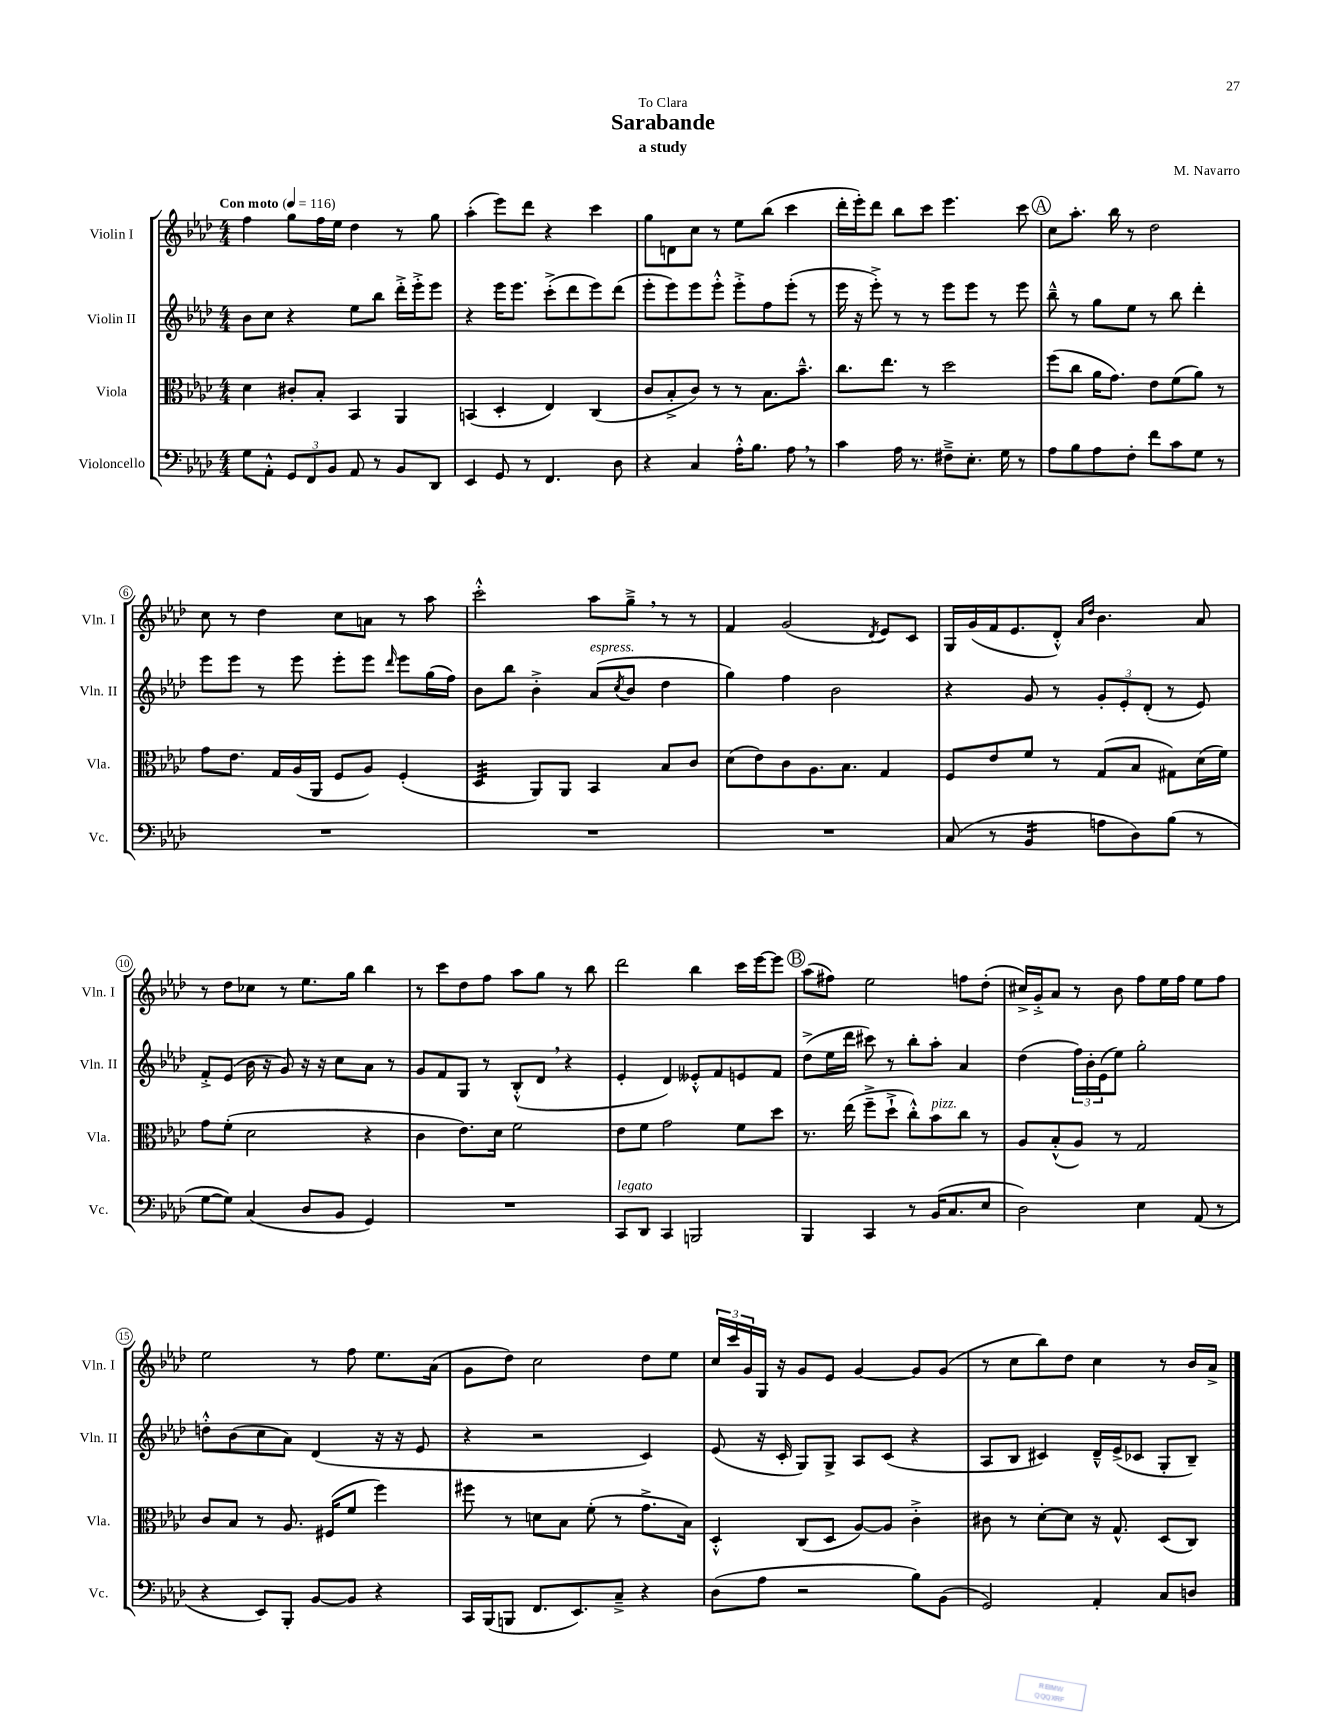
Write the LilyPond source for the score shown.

\header { title = "Sarabande" composer = "M. Navarro" subtitle = "a study" dedication = "To Clara" }
<<
\new StaffGroup <<
\new Staff = "s0" \with { instrumentName = "Violin I" shortInstrumentName = "Vln. I" } {
    \clef treble \key aes \major \numericTimeSignature \time 4/4 \tempo "Con moto" 4 = 116
    f''4 g''8 f''16 ees''16 des''4 r8 g''8 |
    aes''4-.( ees'''8) des'''8 r4 c'''4 |
    g''8 d'8 c''8 r8 ees''8 bes''8( c'''4 |
    des'''16-. ees'''16-.) des'''8 bes''8 c'''8 ees'''4. c'''8 |
    \mark \markup { \circle "A" } c''8 aes''8.-. bes''16 r8 des''2 |
    c''8 r8 des''4 c''8 a'8 r8 aes''8 |
    c'''2-.-^ aes''8 g''8---> \breathe r8 r8 |
    f'4 g'2( \acciaccatura { des'8 } ees'8) c'8 |
    g16 g'16( f'16 ees'8. des'8-.-^) \grace { aes'16 des''16 } bes'4. aes'8 |
    r8 des''8 ces''8 r8 ees''8. g''16 bes''4 |
    r8 c'''8 des''8 f''8 aes''8 g''8 r8 bes''8 |
    des'''2 bes''4 c'''16 ees'''16~ ees'''8 |
    \mark \markup { \circle "B" } aes''8( fis''8) ees''2 f''8 des''8-.( |
    cis''16->) g'16-.-> aes'8 r8 bes'8 f''8 ees''16 f''16 ees''8 f''8 |
    ees''2 r8 f''8 ees''8. aes'16( |
    g'8 des''8) c''2 des''8 ees''8 |
    \tuplet 3/2 { c''16 c'''16 g'16 } g16 r16 g'8 ees'8 g'4~ g'8 g'8( |
    r8 c''8 bes''8) des''8 c''4 r8 bes'16 aes'16-> \bar "|." |
}
\new Staff = "s1" \with { instrumentName = "Violin II" shortInstrumentName = "Vln. II" } {
    \clef treble \key aes \major \numericTimeSignature \time 4/4
    bes'8 c''8 r4 ees''8 bes''8 des'''16-.-> ees'''16-.-> ees'''8 |
    r4 ees'''16 ees'''8. c'''8-.->( des'''8 ees'''8) des'''8( |
    ees'''8-. ees'''8) ees'''8 ees'''8-.-^ ees'''8-.-> f''8 ees'''8-.( r8 |
    ees'''16 r16 ees'''8-.->) r8 r8 ees'''8 ees'''8 r8 ees'''8 |
    \mark \markup { \circle "A" } bes''8---^ r8 g''8 ees''8 r8 bes''8 des'''4-. |
    ees'''8 ees'''8 r8 ees'''8 ees'''8-. ees'''8 \grace { des'''16 } ees'''8 g''16( f''16) |
    bes'8 bes''8 bes'4-.-> aes'8^\markup { \italic "espress." }( \acciaccatura { c''8 } bes'8 des''4 |
    g''4) f''4 bes'2 |
    r4 g'8 r8 \tuplet 3/2 { g'8-. ees'8-. des'8-.( } r8 ees'8) |
    f'8-.-> ees'8( bes'16 r16 g'8) r16 r16 c''8 aes'8 r8 |
    g'8 f'8 g8 r8 bes8-.-^( des'8 \breathe r4 |
    ees'4-. des'4) eeses'8-.-^ f'8 e'8 f'8 |
    \mark \markup { \circle "B" } des''8->( ees''16 des'''16 cis'''8) r8 bes''8-. aes''8-. aes'4 |
    des''4( \tuplet 3/2 { f''16) bes'16-. ees'16( } ees''8) g''2-. |
    d''8-.-^ bes'8( c''8 aes'8) des'4( r16 r16 ees'8 |
    r4 r2 c'4) |
    ees'8( r16 c'16-. g8) g8-> aes8 c'8( r4 |
    aes8 bes8 cis'4) des'16---^ ees'16->( ces'8 g8-. bes8--) \bar "|." |
}
\new Staff = "s2" \with { instrumentName = "Viola" shortInstrumentName = "Vla." } {
    \clef alto \key aes \major \numericTimeSignature \time 4/4
    des'4 cis'8-. bes8-. bes,4 aes,4 |
    b,4( des4-. ees4) c4( |
    c'8 bes8-.-> c'8) r8 r8 bes8. bes'8.---^ |
    c''8. ees''8. r8 des''2 |
    \mark \markup { \circle "A" } f''8( c''8 aes'16 g'8.) ees'8 f'8( aes'8) r8 |
    g'8 ees'8. g16 aes16( aes,16 f8 aes8) f4-.( |
    des4:32 aes,8) aes,8 bes,4 bes8 c'8 |
    des'8( ees'8) c'8 aes8. bes8. g4 |
    f8 ees'8 f'8 r8 g8( bes8 gis8) des'16( f'16) |
    g'8 f'8-.( des'2 r4 |
    c'4 ees'8.) des'16 f'2 |
    ees'8 f'8 g'2 f'8 des''8 |
    \mark \markup { \circle "B" } r8. ees''16( f''8---> des''8-!-> c''8-.-^) bes'8^\markup { \italic "pizz." } c''8 r8 |
    aes8 bes8-.-^( aes8) r8 g2 |
    c'8 bes8 r8 aes8. fis16( f'8 f''4) |
    fis''8 r8 d'8 bes8 f'8-.( r8 g'8.-> bes16) |
    des4-.-^ c8( des8 aes8~) aes8 c'4-.-> |
    cis'8 r8 des'8~-. des'8 r16 g8.-^ des8( c8) \bar "|." |
}
\new Staff = "s3" \with { instrumentName = "Violoncello" shortInstrumentName = "Vc." } {
    \clef bass \key aes \major \numericTimeSignature \time 4/4
    g8 aes,8-.-^ \tuplet 3/2 { g,8 f,8 bes,8 } aes,8 r8 bes,8 des,8 |
    ees,4 g,8 r8 f,4. des8 |
    r4 c4 aes16-.-^ bes8. aes8 \breathe r8 |
    c'4 aes16 r8. fis8---> ees8.-. g16 r8 |
    \mark \markup { \circle "A" } aes8 bes8 aes8 f8-. f'8 c'8 g8 r8 |
    R1 |
    R1 |
    R1 |
    c8( r8 bes,4:16 a8 des8) bes8( r8 |
    g8~ g8) c4( des8 bes,8 g,4) |
    R1 |
    c,8^\markup { \italic "legato" } des,8 c,4 b,,2 |
    \mark \markup { \circle "B" } bes,,4 c,4 r8 bes,16( c8. ees8 |
    des2) ees4 aes,8( r8 |
    r4 ees,8) bes,,8-. bes,8~ bes,8 r4 |
    c,16 bes,,16( b,,8 f,8. ees,8.) c8---> r4 |
    des8( aes8 r2 bes8) bes,8( |
    g,2) aes,4-. c8 d8 \bar "|." |
}
>>
>>
\layout { \context { \Score \override BarNumber.stencil = #(make-stencil-circler 0.1 0.3 ly:text-interface::print) } }
